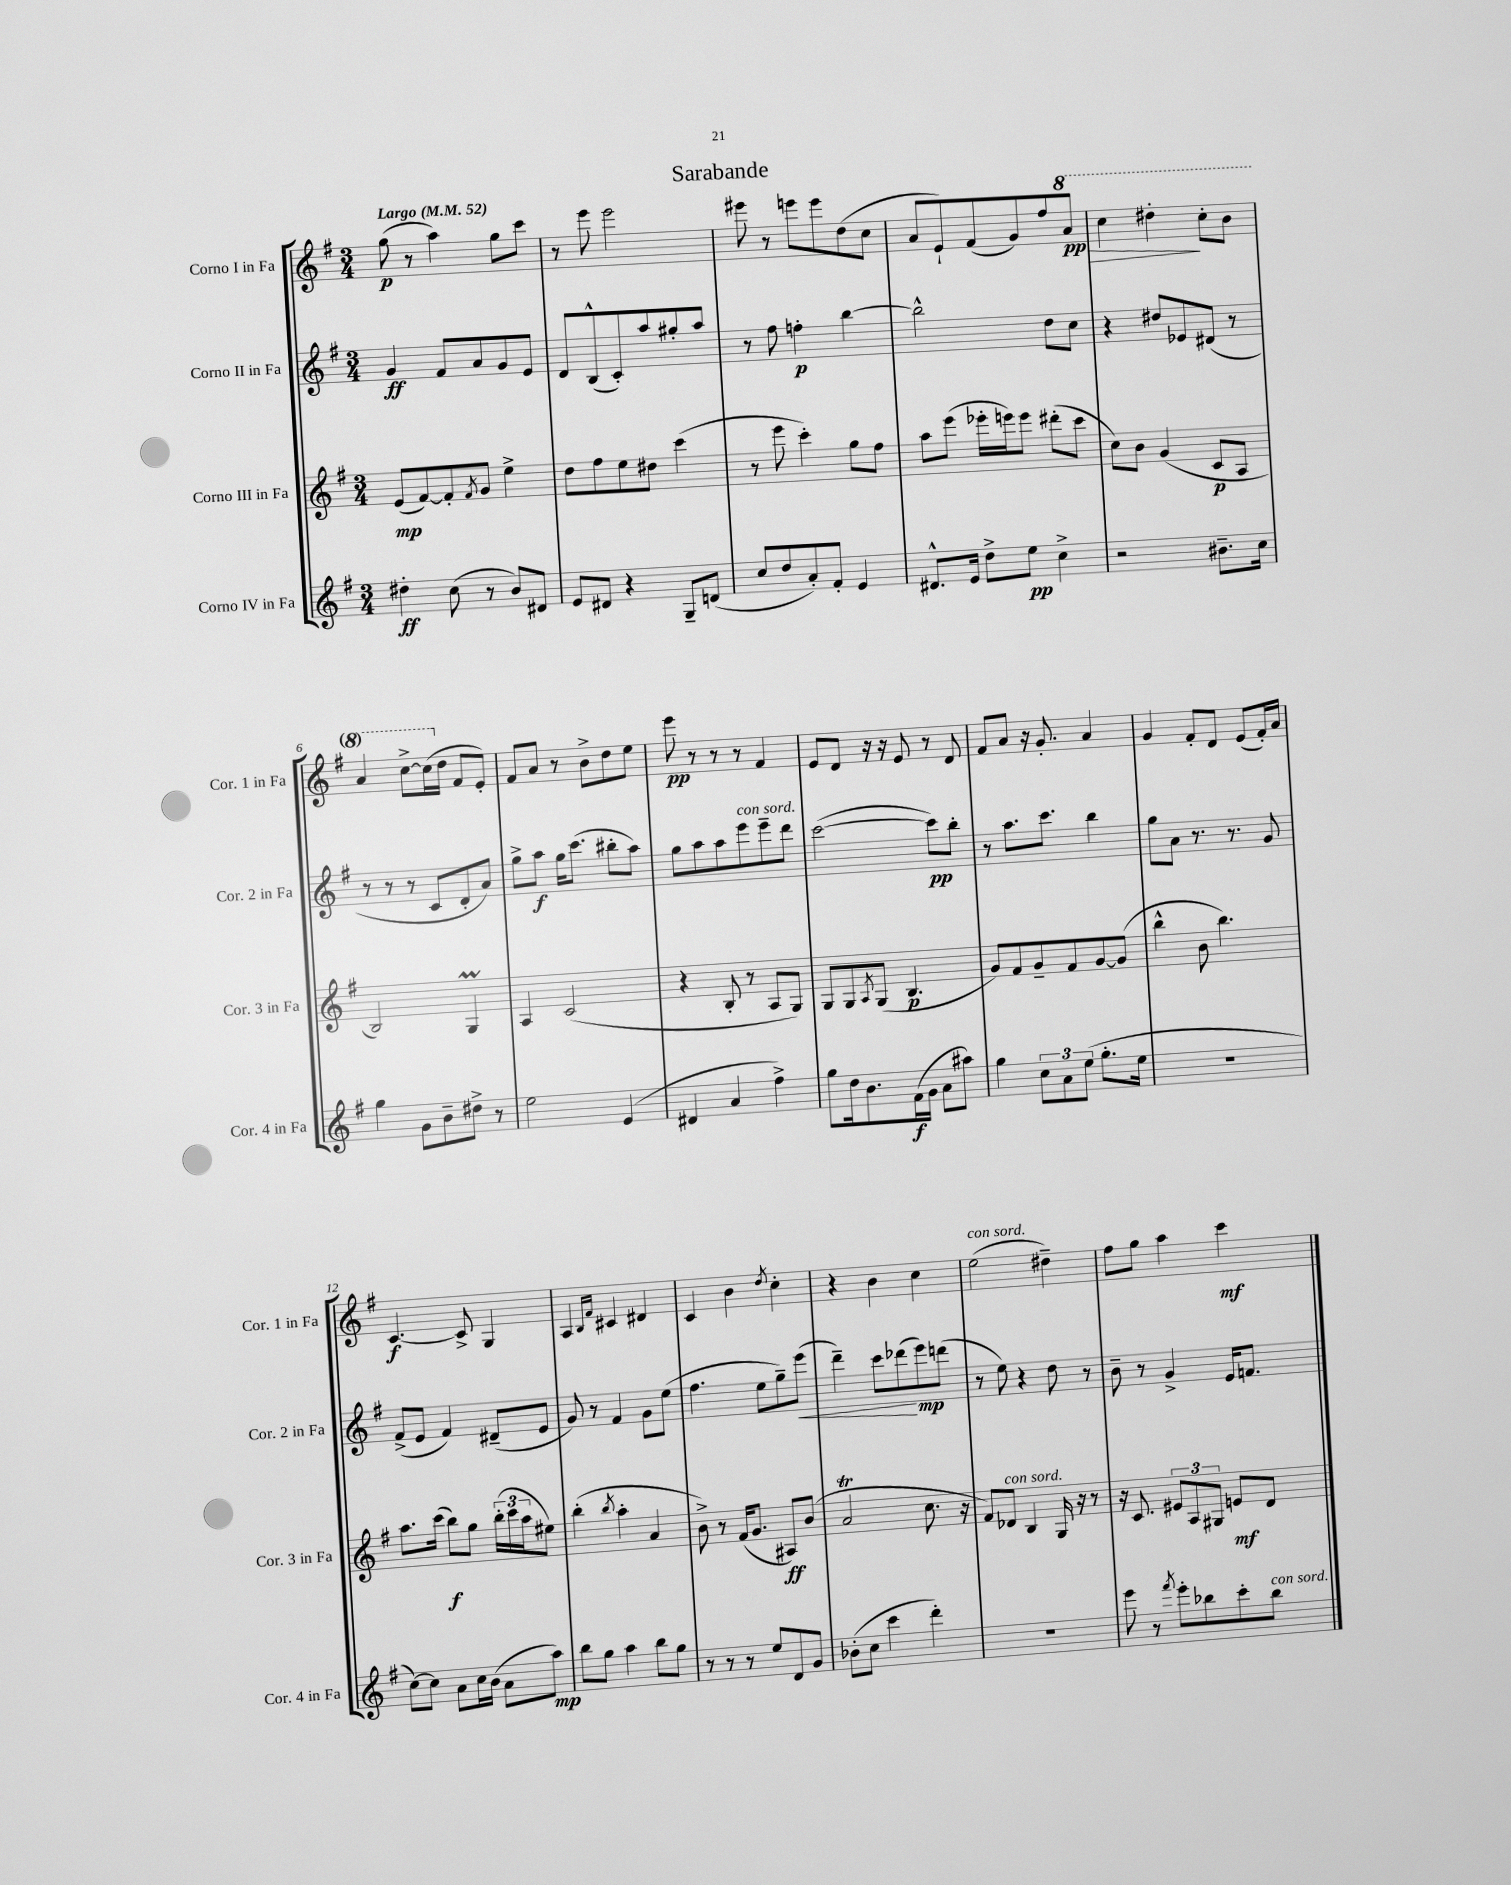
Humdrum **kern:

**kern	**kern	**kern	**kern
*staff4	*staff3	*staff2	*staff1
*clefG2	*clefG2	*clefG2	*clefG2
*k[f#]	*k[f#]	*k[f#]	*k[f#]
*M3/4	*M3/4	*M3/4	*M3/4
*MM52	*MM52	*MM52	*MM52
4dd#'\	(8e/L	4g/	(8gg\
.	[8f#/)	.	8r
(8cc\	8f#'/]	8f#/L	4aa\)
.	8qf#/	.	.
8r	8g/J	8a/	.
8b/L)	4ee^\	8g/	8gg\L
8d#/J	.	8e/J	8ccc\J
=	=	=	=
8e/L	8dd\L	8d/L	8r
8d#/J	8ff#\	(8B^^/	8eee\
4r	8ee\	8c'/)	2eee\
.	8dd#\J	8aa/	.
8G~/L	(4ccc\	8gg#'/	.
(8d/J	.	8aa/J	.
=	=	=	=
8cc/L	8r	8r	8eee#\
8dd/	8eee\	8ff#\	8r
8a'/)	4ccc'\)	4ff'\	8eee\L
8f#'/J	.	.	8eee\
4e/	8gg\L	[4bb\	(8dd\
.	8ff#\J	.	8cc\J
=	=	=	=
8.d#^^/L	8aa\L	2bb^^\]	8a/L
.	(8eee\J	.	8e`/)
16e/Jk	.	.	.
8dd^\L	16eee-'\LL	.	(8f#/
.	16eee\J)	.	.
8ee\J	8eee\J	.	8g/)
4cc^\	(8ddd#'\L	8dd\L	8ff#/
.	8ccc\J	8cc\J	8aa/J
=	=	=	=
2r	8cc\L)	4r	4ccc\
.	8b\J	.	.
.	(4g/	8dd#/L	4ddd#'\
.	.	8e-/	.
8.b#~\L	8c/L	(8d#/J	8ccc'\L
.	8A/J	8r	8bb\J
16cc\Jk	.	.	.
=	=	=	=
4gg\	2B/)	8r	4aa/
.	.	8r	.
8g\L	.	8r	[8ccc^\L
8b~\	.	8c/L	(16ccc\]L
.	.	.	16dd\JJ
8dd#^\J	4G/	8d'/	8f#/L
8r	.	8a/J)	8e'/J)
=	=	=	=
2ee\	4A/	8gg^\L	8f#/L
.	.	8aa\J	8a/J
.	(2c/	16gg\LK	8r
.	.	(8.ccc\J	.
.	.	.	8b^\L
(4e/	.	8bb#'\L	8dd\
.	.	8aa\J)	8ee\J
=	=	=	=
4d#/	4r	8gg\L	8eee\
.	.	8aa\	8r
4a/	8B'/	8aa\	8r
.	8r	8eee\	8r
4ff#^\)	8A/L	8eee~\	4f#/
.	8G/J)	8ddd\J	.
=	=	=	=
8gg\L	8G/L	([2ccc\	8e/L
16dd\k	8G/	.	8d/J
8.b\	.	.	.
.	8qA/	.	.
.	(8G/J	.	16r
.	.	.	16r
(16f#\L	4.B/	.	8e/
16g\JJ	.	.	.
8a\L	.	8ccc\]L)	8r
8aa#\J)	.	8bb'\J	8d/
=	=	=	=
4gg\	8g/L)	8r	8f#/L
.	8f#/	8.aa\L	8a/J
12cc\L	8g~/	.	16r
.	.	8.ccc\J	8.g'/
12a\	.	.	.
.	8f#/	.	.
(12ee\J	.	.	.
8.gg'\L	[8g/	4bb\	4a/
.	(8g/]J	.	.
16ee\Jk	.	.	.
=	=	=	=
2.r	4bb^^\	8gg\L	4g/
.	.	8a\J	.
.	8b\	8.r	8f#'/L
.	4.bb\)	.	8d/J
.	.	8.r	.
.	.	.	(8e/L
.	.	8g/	16f#'/L)
.	.	.	16a/JJ
=	=	=	=
[8cc\L)	8.aa\L	(8f#^/L	[4.c/
8cc\]J	.	8e/J	.
.	(16ccc\Jk	.	.
8a\L	8bb\L)	4f#/)	.
16cc\L	8gg\J	.	8c^/]
(16b\JJ	.	.	.
8a\L	(24bb'\LL	(8d#~/L	4G/
.	24ccc\	.	.
.	24aa\J	.	.
8aa\J)	8ee#\J)	8e/J	.
=	=	=	=
8bb\L	(4bb'\	8g/)	4A/
8gg\J	.	8r	.
.	.	.	16qqB/LL
.	8qbb/	.	16qqf#/JJ
4aa\	4aa'\	4f#/	4c#/
8bb\L	4a/	8g\L	4d#/
8gg\J	.	(8ee\J	.
=	=	=	=
8r	8b^\)	4.ff#\	4c/
8r	8r	.	.
8r	(16f#/LK	.	4b\
.	8.g/J	.	.
8ee/L	.	8ee\L	.
.	.	.	8qdd/
8d/	8A#/L)	8gg~\)	4cc'\
8g/J	(8b/J	(8eee\J	.
=	=	=	=
(8b-'\L	2a/	4ddd~\)	4r
8cc\J	.	.	.
4ccc\	.	8ccc\L	4b\
.	.	(8ddd-\	.
4ddd'\)	8.cc\	8eee\)	4cc\
.	.	(8ddd\J	.
.	16r	.	.
=	=	=	=
2.r	8f#/L)	8r	(2ee\
.	8d-/J	8ee\)	.
.	4B/	4r	.
.	16G/	8dd\	4dd#~\)
.	16r	.	.
.	8r	8r	.
=	=	=	=
8eee\	16r	8b~\	8ff#\L
.	8.c/	.	.
8r	.	8r	8gg\J
8qfff#/	.	.	.
8eee'\L	12e#/L	4g^/	4aa\
.	12A/	.	.
8bb-\	.	.	.
.	12G#/J	.	.
8ccc'\	8e/L	16e/LK	4ccc\
.	.	8.f/J	.
8bb-\J	8d/J	.	.
==	==	==	==
*-	*-	*-	*-
